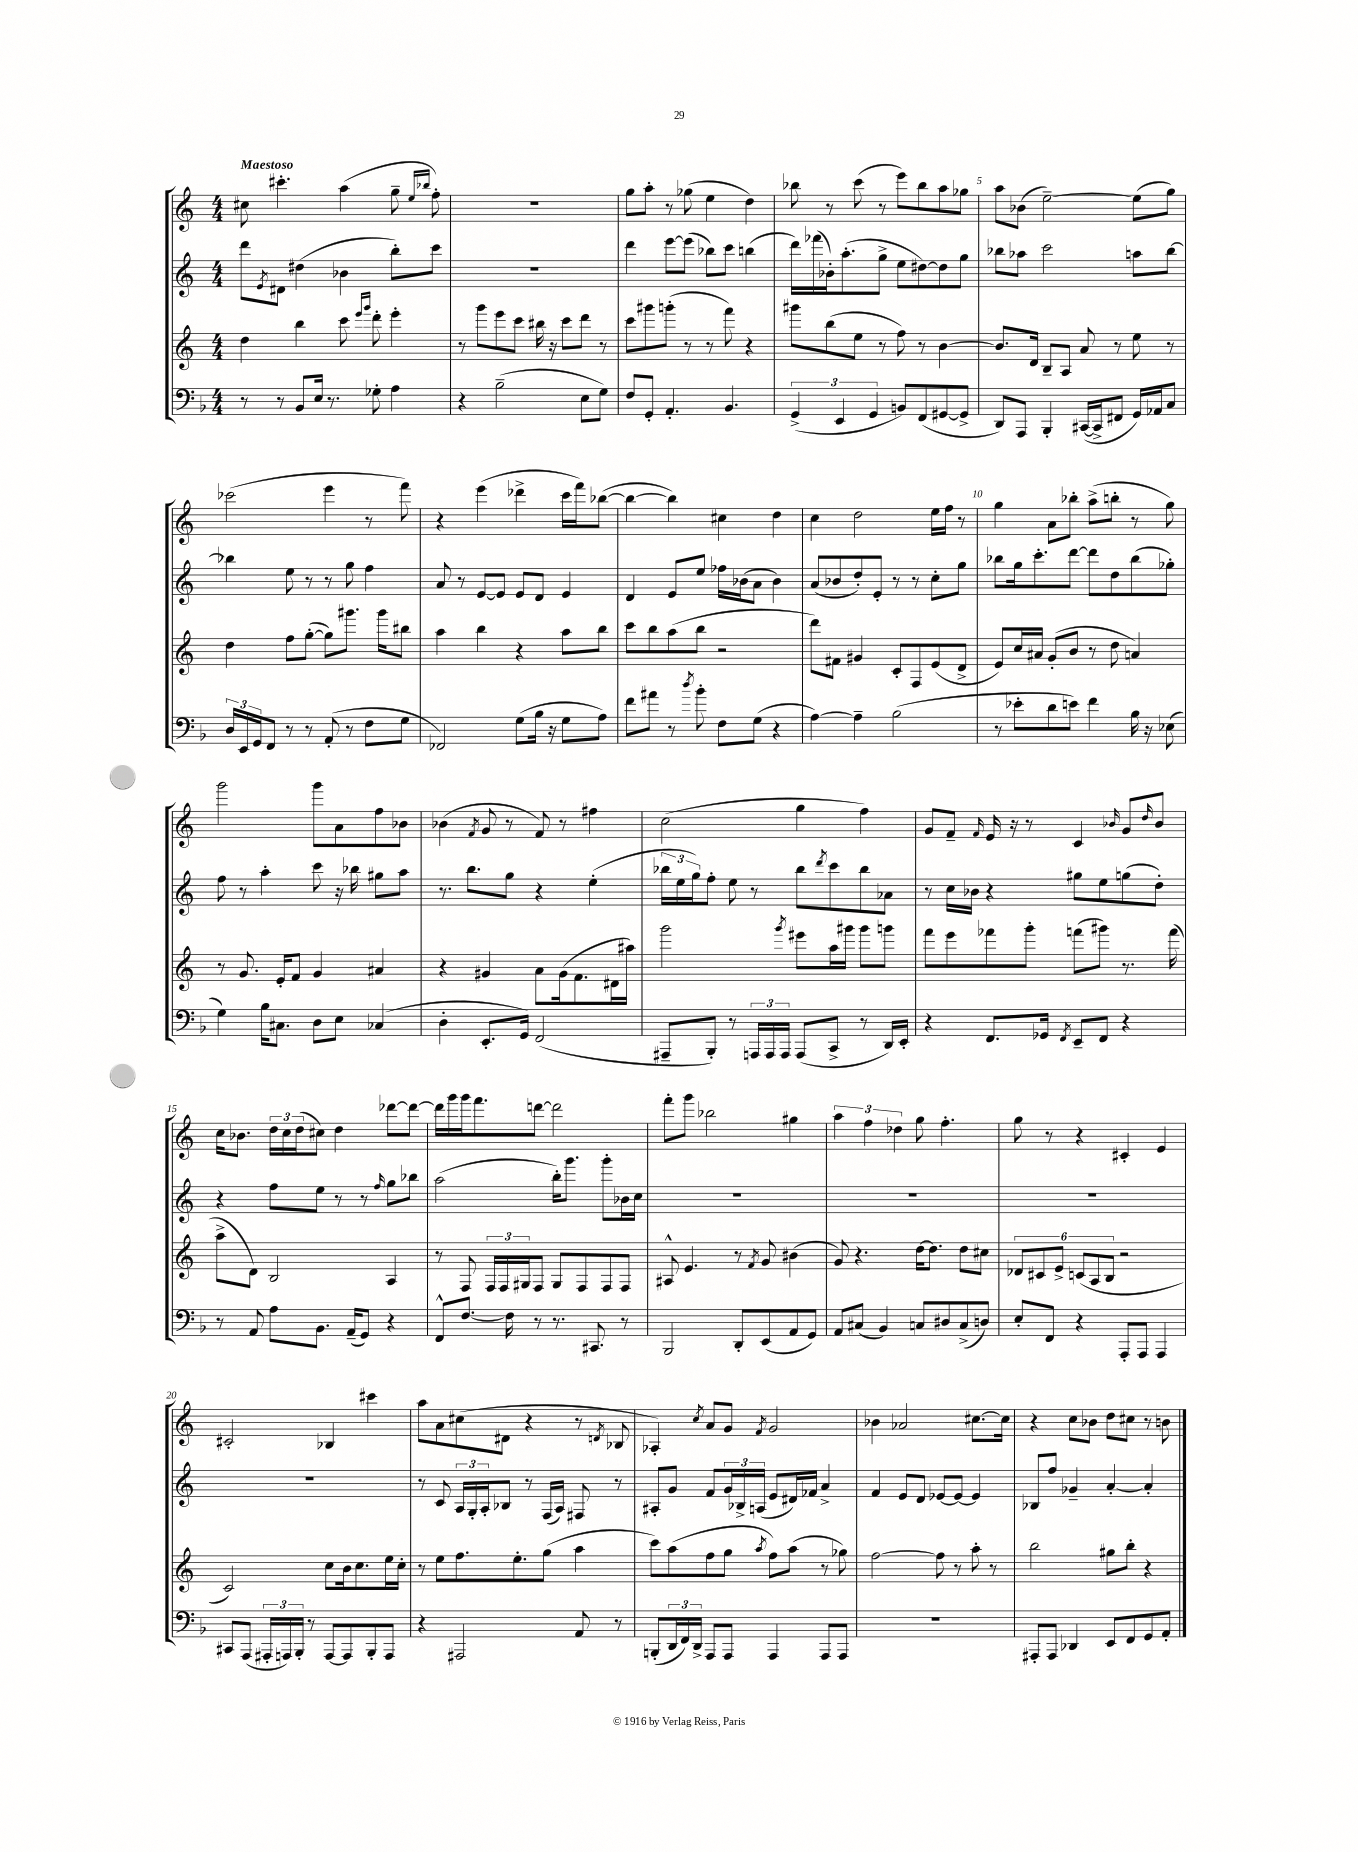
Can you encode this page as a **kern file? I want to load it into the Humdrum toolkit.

**kern	**kern	**kern	**kern
*part4	*part3	*part2	*part1
*staff4	*staff3	*staff2	*staff1
*clefF4	*clefG2	*clefG2	*clefG2
*k[b-]	*k[]	*k[]	*k[]
*M4/4	*M4/4	*M4/4	*M4/4
=1	=1	=1	=1
!	!	!	!LO:TX:a:B:t=Maestoso
8r	4dd\	8ddd\L	8cc#X\
.	.	8qe/	.
8r	.	8d#X\J	4.ccc#X'\
8BB-/L	4bb\	(4dd#X\	.
16E/Jk	.	.	.
8.r	.	.	.
.	8ccc\	4b-X\	(4aa\
.	16qqeee/LL	.	.
.	16qqggg/JJ	.	.
8G-X'\	8ddd'\	.	.
4A\	4eee'\	8bb'\L)	8gg~\
.	.	.	16qqee/LL
.	.	.	16qqbb-X/JJ
.	.	8ccc\J	8ff'\)
=2	=2	=2	=2
4r	8r	1r	1r
.	8ggg\L	.	.
(2B-~\	8eee\	.	.
.	8ccc\J	.	.
.	16bb#X\	.	.
.	16r	.	.
.	8ccc\L	.	.
8E\L	8ddd\J	.	.
8G\J)	8r	.	.
=3	=3	=3	=3
8F/L	8ccc\L	4ddd\	8gg\L
8GG'/J	8ggg#X\	.	8aa'\J
4.AA'/	(8gggn'\J	[8eee\L	8r
.	8r	(8eee\J]	(8gg-X\
.	8r	8bb-X\L)	4ee\
4.BB-/	8fff\)	8ccc\J	.
.	4r	(4bbn\	4dd\)
=4	=4	=4	=4
(6GG^/	8ggg#X\L	16ddd\LL)	8bb-X\
.	.	(16fff-X\	.
.	(8bb\	16b-X'\J)	8r
6EE/	.	.	.
.	.	(8.aa'\	.
.	8ee\J	.	(8ccc\
6GG/	.	.	.
.	8r	8gg^\J	8r
8BBn/L)	8ff\)	8ee\L	8eee\L)
(8FF/	8r	[8dd#X\)	8bb-\
[8GG#X/	[4b\	8dd#\]	8aa\
8GG#^/J]	.	8gg\J	8gg-X\J
=5	=5	=5	=5
8DD/L)	8.b/L]	8bb-X\L	8aa\L
8AAA/J	.	8aa-X\J	(8b-X\J
.	16d/Jk	.	.
4BBB-'/	8B~/L	2ccc\	[2ee~\)
.	8A/J	.	.
([16CC#X/LL	8a/	.	.
16CC#^/J]	.	.	.
8FF#X/J	8r	.	.
16GG/LL)	8ee\	8aan\L	(8ee\L]
16AA-X/J	.	.	.
8C/J	8r	[8bb-\J	8gg\J)
!!LO:LB:g=z
=6	=6	=6	=6
24D/LL	4dd\	4bb-X\]	(2ccc-X\
24EE/	.	.	.
24GG/J	.	.	.
8FF/J	.	.	.
8r	8ff\L	8ee\	.
8r	([8gg'\J	8r	.
(8AA'/	8gg\L])	8r	4eee\
8r	8.ggg#X\J	8gg\	.
8F\L	.	4ff\	8r
.	16ggg#\KL	.	.
8G\J	8bb#X\J	.	8fff\)
=7	=7	=7	=7
2FF-X/)	4aa\	8a/	4r
.	.	8r	.
.	4bb\	[8e/L	(4eee\
.	.	8e/J]	.
(8G\L	4r	8e/L	4ddd-X^\
16B-\Jk	.	8d/J	.
16r	.	.	.
8G\L	8aa\L	4e/	16ccc\LL
.	.	.	16fff\J)
8A\J)	8bb\J	.	([8bb-X\J
=8	=8	=8	=8
8f\L	8ccc\L	4d/	4bb-\_
8a#X\J	8bb\	.	.
8r	(8aa\	8e/L	4bb-\])
8qdd/	.	.	.
8b-'\	8bb\J	8ee/J	.
8F\L	2r	16ff-X\LL	4cc#X\
.	.	(16b-X\J	.
(8G\J	.	8a\J	.
4r	.	4b-\)	4dd\
=9	=9	=9	=9
[4A\)	8ddd\L)	(8a/L	4cc\
.	8f#X\J	8b-X/	.
4A~\]	4g#X/	8dd'/)	2dd\
.	.	8e'/J	.
(2B-\	8c'/L	8r	.
.	8F/	8r	.
.	(8e/	8cc'\L	16ee\LL
.	.	.	16ff\JJ
.	8d^/J	8gg\J	8r
=10	=10	=10	=10
8r	8e/L)	8bb-X\L	4gg\
8e-X'\L	16cc/L	16gg\k	.
.	16a#X/JJ	8.ccc'\	.
8d\	(8g'/L	.	8a\L
8en\J)	8b/J	[8ddd\J	8bb-X'\J
4f\	8r	8ddd\L]	(8aa^\L
.	8dd\	8dd\	8bbn'\J
16B-\	4an/)	(8bb-\	8r
16r	.	.	.
(8E-X\	.	8gg-X'\J)	8gg\)
!!LO:LB:g=z
=11	=11	=11	=11
4G\)	8r	8ff\	2ggg\
.	8.g/	8r	.
16B-\KL	.	4aa'\	.
8.C#X\J	16e'/KL	.	.
.	8f/J	.	.
8D\L	4g/	8ccc\	8ggg\L
8E\J	.	16r	8a\
.	.	16bb-X\	.
(4C-X/	4a#X/	8gg#X\L	8ff\
.	.	8aa\J	8b-X\J
=12	=12	=12	=12
4D'\	4r	8.r	(4b-X\
.	.	8.bb\L	.
.	.	.	8qf/
8.EE'/L	4g#X/	.	8g/
.	.	8gg\J	8r
16GG/Jk)	.	.	.
(2FF/	8a\L	4r	8f/)
.	(16g#\k	.	8r
.	8.f\	.	.
.	.	(4ee'\	4ff#X\
.	16d#X\L	.	.
.	16aa#X\JJ)	.	.
=13	=13	=13	=13
8AAA#X~/L	2ggg\	24bb-X\LL	(2cc\
.	.	24ee\	.
.	.	24gg\J)	.
8BBB-'/J)	.	8ff'\J	.
8r	.	8ee\	.
24AAAn/LL	.	8r	.
24AAA/	.	.	.
24AAA/JJ	.	.	.
.	8qggg/	.	.
(8AAA/L	8eee#X\L	8bb-\L	4gg\
.	.	8qddd/	.
8CC^/J	16aa\L	8ccc\	.
.	16ggg#X\JJ	.	.
8r	8ggg#\L	8bb-\	4ff\)
16DD/LL)	8gggn\J	8a-X\J	.
16EE'/JJ	.	.	.
=14	=14	=14	=14
4r	8fff\L	8r	8g/L
.	8eee\	16cc\LL	8f~/J
.	.	16b-X\JJ	.
.	.	.	16qqf/
8.FF/L	8fff-X\	4r	16e/
.	.	.	16r
.	8ggg'\J	.	8r
16GG-X/Jk	.	.	.
8qFF/	.	.	.
8EE~/L	(8fffn\L	8gg#X\L	4c/
8FF/J	8ggg#X\J)	8ee\	.
.	.	.	16qqb-X/
4r	8.r	(8ggn\	8g/L
.	.	.	16qqdd/
.	.	8dd'\J)	8b-/J
.	(16fff\	.	.
!!LO:LB:g=z
=15	=15	=15	=15
8r	8aa^\L	4r	16cc\KL
.	.	.	8.b-X\J
8AA/	8d\J)	.	.
8A\L	2B/	8ff\L	24dd\LL
.	.	.	24cc\
.	.	.	(24dd\J
8.BB-\J	.	8ee\J	8cc#X\J)
.	.	8r	4dd\
(16AA~/KL	.	.	.
8GG/J)	.	8r	.
.	.	16qqff/	.
4r	4A/	8gg\L	[8ddd-X\L
.	.	8bb-X\J	8ddd-\J_
=16	=16	=16	=16
8FF^^/L	8r	(2aa\	16ddd-\LL]
.	.	.	16ggg\
[8.F/J	8F/	.	16ggg\J
.	.	.	8.fff\
.	24F/LL	.	.
.	24F/	.	.
16F\]	.	.	.
.	24G#X/J	.	.
8r	8F/J	.	[8dddn\J
8.r	8G#/L	16bb'\KL)	2ddd\]
.	.	8.ggg\J	.
.	8F/	.	.
8.CC#X/	.	.	.
.	8F/	8ggg'\L	.
8r	8F/J	16b-X\L	.
.	.	16cc\JJ	.
=17	=17	=17	=17
2BBB-/	8A#X^^/	1r	8fff'\L
.	4.e/	.	8ggg\J
.	.	.	2bb-X\
8DD'/L	8r	.	.
.	8qf/	.	.
(8EE/	8g/	.	.
8AA/	(4b#X\	.	4gg#X\
8GG/J)	.	.	.
=18	=18	=18	=18
8AA/L	8g/)	1r	6aa\
(8C#X/J	4.r	.	.
.	.	.	6ff\
4BB-/)	.	.	.
.	.	.	6dd-X\
8Cn/L	[16dd\KL	.	8gg\
.	8.dd\J]	.	.
8D#X/	.	.	4.ff'\
(8C^/	8dd\L	.	.
8Dn/J)	8cc#X\J	.	.
=19	=19	=19	=19
8E'/L	12d-X/L	1r	8gg\
.	12c#X/	.	.
8FF/J	.	.	8r
.	12e^/J	.	.
4r	(12cn/L	.	4r
.	12A/	.	.
.	12B/J	.	.
8AAA'/L	2r	.	4c#X'/
8AAA/J	.	.	.
4AAA/	.	.	4e/
!!LO:LB:g=z
=20	=20	=20	=20
8CC#X/L	2c/)	1r	2c#X'/
(8AAA/J	.	.	.
24AAA#X'/LL	.	.	.
24AAAn/)	.	.	.
24BBB-'/JJ	.	.	.
8r	.	.	.
[8AAA/L	8cc\L	.	4B-X/
8AAA/]	16b\k	.	.
.	8.cc\	.	.
8BBB-'/	.	.	4ccc#X\
8AAA/J	16ee\L	.	.
.	16cc'\JJ	.	.
=21	=21	=21	=21
4r	8r	8r	8aa\L
.	8ee\L	8c/	8a\
2AAA#X/	8.ff\	24A/LL	(8cc#X\
.	.	24G'/	.
.	.	24A'/J	.
.	.	8B-X/J	8d#X\J
.	8.ee'\	.	.
.	.	8r	4r
.	(8gg\J	(16F/LL	.
.	.	16A/JJ)	.
8AA/	4aa\	8F#X/	8r
.	.	.	8qdn/
8r	.	8r	8B-X/
=22	=22	=22	=22
(8BBBn'/L	8ccc\L)	8A#X'/L	4A-X'/)
24DD/L	(8aa\	8g/J	.
24FF/)	.	.	.
24DD^/JJ	.	.	.
.	.	.	8qcc/
8AAA/L	8ff\	8f/L	8a/L
8AAA/J	8gg\J	24g/L	8g/J
.	.	24B-X^/	.
.	.	(24An/JJ	.
.	8qaa/	.	8qf/
4AAA/	8ff\L)	8e/L	2g/
.	(8aa\J	16d#X/L)	.
.	.	16f-X/JJ	.
8AAA/L	8r	4a^/	.
8AAA/J	8gg-X\)	.	.
=23	=23	=23	=23
1r	[2ff\	4f/	4b-X\
.	.	8e/L	2a-X/
.	.	8d/J	.
.	8ff\]	[8e-X/L	.
.	8r	8e-/J_	.
.	8aa'\	4e-/]	[8.cc#X\L
.	8r	.	.
.	.	.	16cc#\Jk]
=24	=24	=24	=24
8AAA#X'/L	2bb\	8B-X/L	4r
8AAA#/J	.	8ff/J	.
4DD-X/	.	4g-X~/	8cc\L
.	.	.	8b-X\J
8EE/L	8gg#X\L	[4a'/	8dd\L
8FF/	8bb'\J	.	8cc#X\J
8GG/	4r	4a'/]	8r
8AA'/J	.	.	8bn\
==	==	==	==
*-	*-	*-	*-
